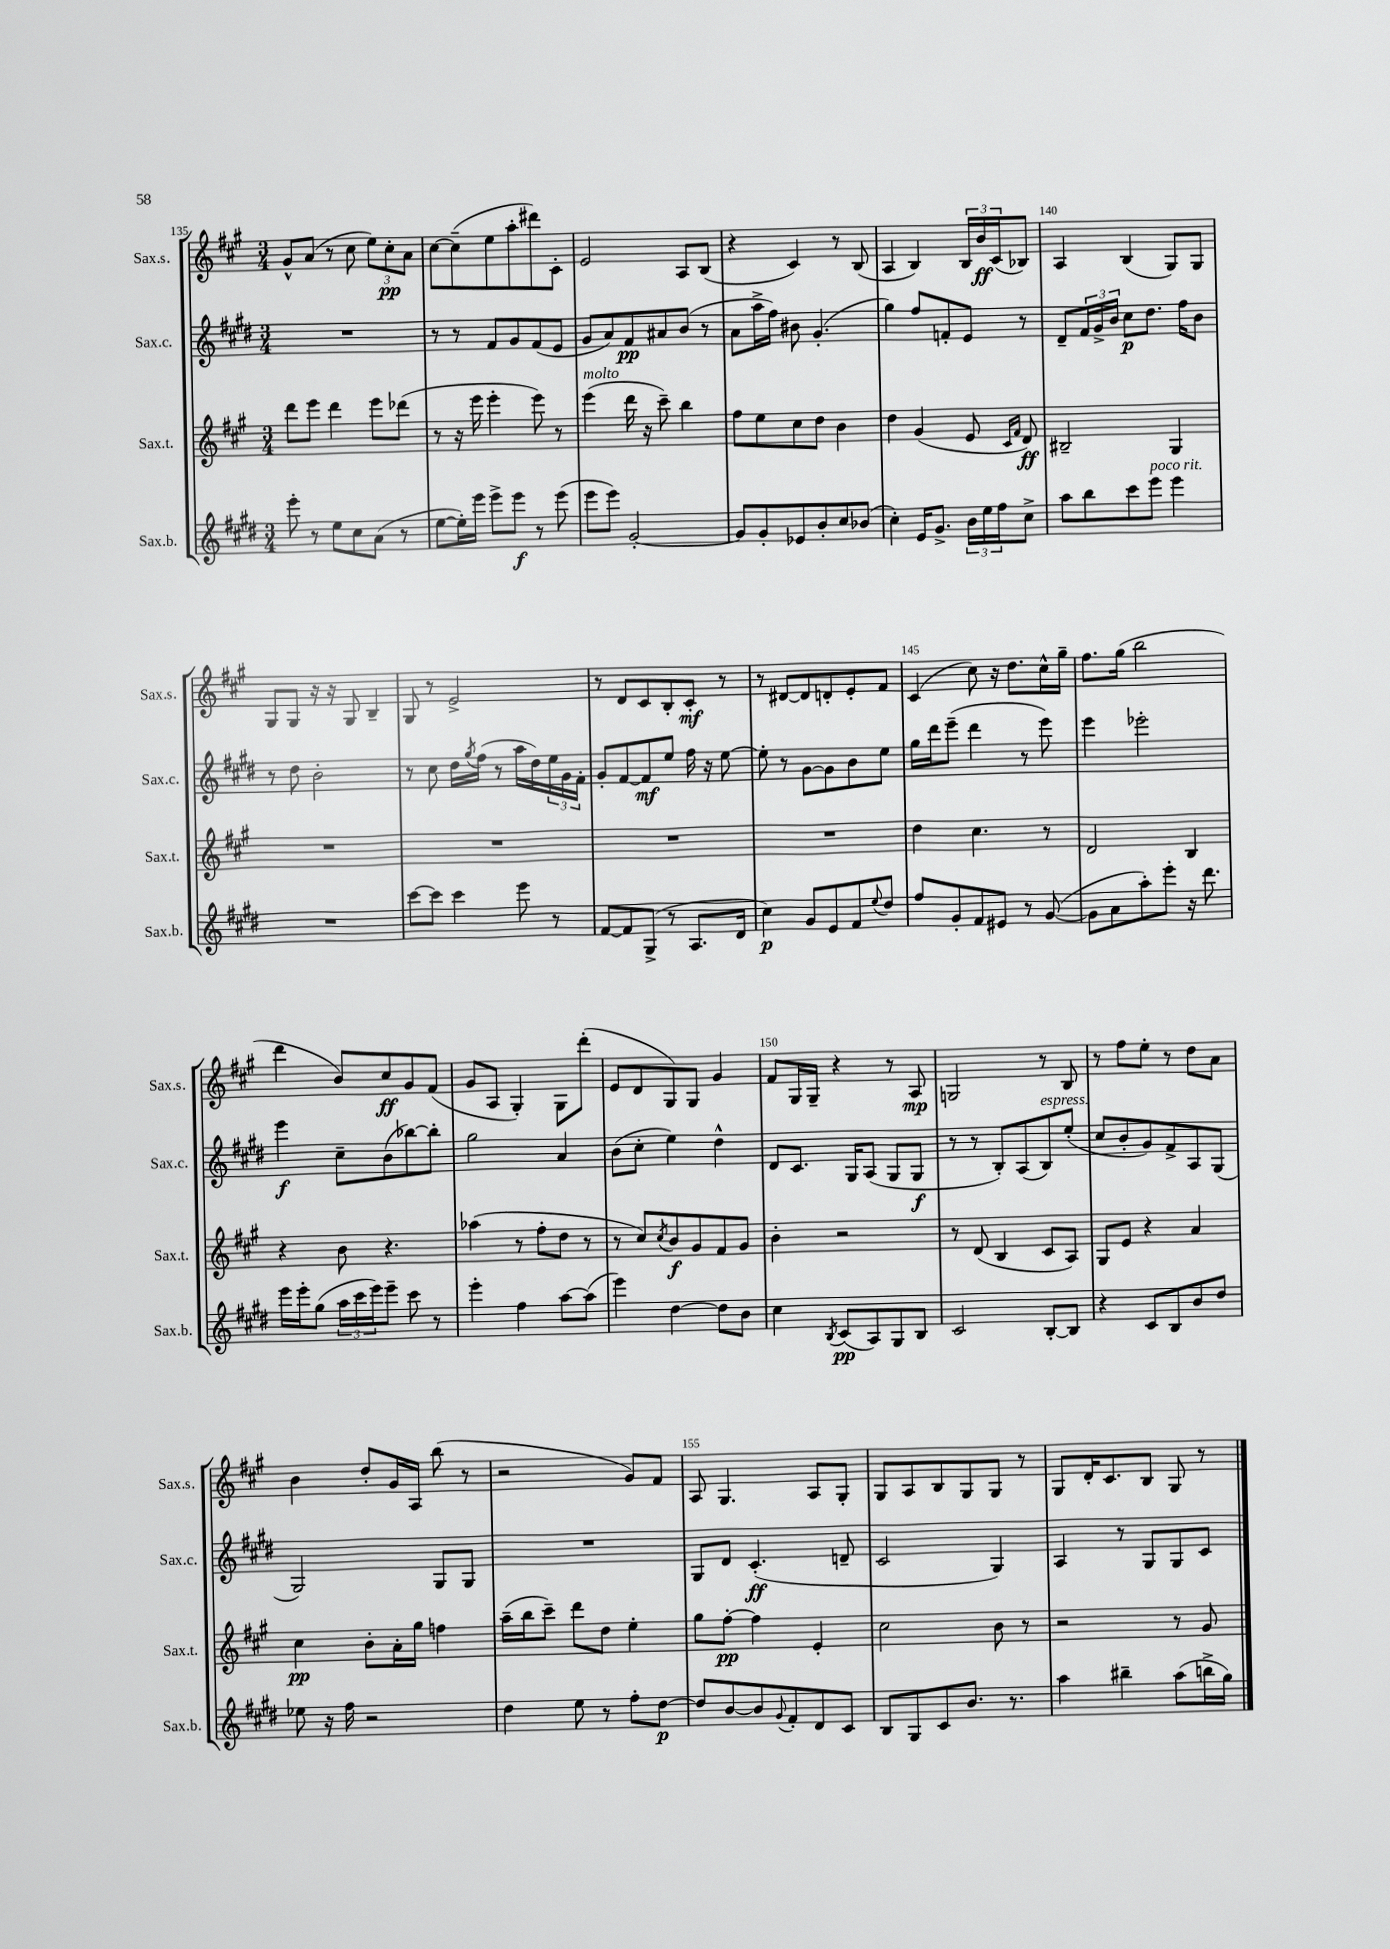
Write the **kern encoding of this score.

**kern	**dynam	**kern	**dynam	**kern	**dynam	**kern	**dynam
*part4	*part4	*part3	*part3	*part2	*part2	*part1	*part1
*staff4	*staff4	*staff3	*staff3	*staff2	*staff2	*staff1	*staff1
*I"Sax.b.	*	*I"Sax.t.	*	*I"Sax.c.	*	*I"Sax.s.	*
*I'Sax.b.	*	*I'Sax.t.	*	*I'Sax.c.	*	*I'Sax.s.	*
*clefG2	*	*clefG2	*	*clefG2	*	*clefG2	*
*k[f#c#g#d#]	*	*k[f#c#g#]	*	*k[f#c#g#d#]	*	*k[f#c#g#]	*
*M3/4	*	*M3/4	*	*M3/4	*	*M3/4	*
=135	=135	=135	=135	=135	=135	=135	=135
8eee'\	.	8ddd\L	.	2.r	.	8g#^^/L	.
8r	.	8eee\J	.	.	.	(8a/J	.
8ee\L	.	4ddd\	.	.	.	8r	.
8cc#\	.	.	.	.	.	8cc#\	.
(8a\J	.	8eee\L	.	.	.	12ee\L)	.
.	.	.	.	.	.	12cc#'\	pp
8r	.	(8ddd-X\J	.	.	.	.	.
.	.	.	.	.	.	12a\J	.
=136	=136	=136	=136	=136	=136	=136	=136
[8ee\L	.	8r	.	8r	.	[8cc#\L	.
16ee'\L])	.	16r	.	8r	.	(8cc#~\]	.
16eee\JJ	.	16eee\	.	.	.	.	.
8eee^\L	.	4eee'\	.	8f#/L	.	8ee\	.
8eee\J	f	.	.	8g#/	.	8aa'\	.
8r	.	8eee\)	.	(8f#/	.	8ddd#X\)	.
(8eee\	.	8r	.	8e/J	.	8c#'\J	.
=137	=137	=137	=137	=137	=137	=137	=137
!	!	!LO:TX:a:i:t=molto	!	!	!	!	!
8eee\L	.	(4eee\	.	8g#/L	.	2e/	.
8eee\J)	.	.	.	8a/)	.	.	.
[2g#'/	.	16ddd\	.	8f#/	pp	.	.
.	.	16r	.	.	.	.	.
.	.	8ccc#~\)	.	8a#X/	.	.	.
.	.	4bb\	.	(8b/J	.	8A/L	.
.	.	.	.	8r	.	(8B/J	.
=138	=138	=138	=138	=138	=138	=138	=138
8g#/L]	.	8ff#\L	.	8a\L	.	4r	.
8g#'/	.	8ee\	.	16aa^\L	.	.	.
.	.	.	.	16ff#\JJ)	.	.	.
8e-X/	.	8cc#\	.	8b#X\	.	4c#/)	.
8b'/	.	8dd\J	.	(4.g#'/	.	.	.
8cc#/	.	4b\	.	.	.	8r	.
(8b-X/J	.	.	.	.	.	(8B/	.
=139	=139	=139	=139	=139	=139	=139	=139
4cc#'\)	.	4dd\	.	4gg#\)	.	4A/	.
16e/KL	.	(4g#/	.	8ff#/L	.	4B/)	.
8.g#^/J	.	.	.	.	.	.	.
.	.	.	.	8fn'/	.	.	.
24b\LL	.	8e/	.	8e/J	.	24B/LL	.
24ee\	.	.	.	.	.	24b/	ff
24ff#\J	.	.	.	.	.	(24c#/J	.
.	.	16qqc#/LL	.	.	.	.	.
.	.	16qqf#/JJ	.	.	.	.	.
8cc#^\J	.	8d/)	ff	8r	.	8B-X/J)	.
=140	=140	=140	=140	=140	=140	=140	=140
8aa\L	.	2B#X~/	.	8d#~/L	.	4A/	.
8bb\	.	.	.	24f#/L	.	.	.
.	.	.	.	24g#^/	.	.	.
.	.	.	.	24b/JJ	.	.	.
8ccc#\	.	.	.	8cc#\L	p	(4B/	.
!LO:TX:a:i:t=poco rit.	!	!	!	!	!	!	!
8eee\J	.	.	.	8.dd#\J	.	.	.
4eee\	.	4G#/	.	.	.	8G#/L)	.
.	.	.	.	16ff#\KL	.	.	.
.	.	.	.	8b\J	.	8G#/J	.
!!LO:LB:g=z
=141	=141	=141	=141	=141	=141	=141	=141
2.r	.	2.r	.	8r	.	8G#/L	.
.	.	.	.	8dd#\	.	8G#/J	.
.	.	.	.	2b'\	.	16r	.
.	.	.	.	.	.	16r	.
.	.	.	.	.	.	8G#/	.
.	.	.	.	.	.	4B~/	.
=142	=142	=142	=142	=142	=142	=142	=142
[8ccc#\L	.	2.r	.	8r	.	8G#/	.
8ccc#\J]	.	.	.	8cc#\	.	8r	.
4ccc#\	.	.	.	16dd#\LL	.	2e^/	.
.	.	.	.	8qgg#/	.	.	.
.	.	.	.	(16ff#\JJ	.	.	.
.	.	.	.	8r	.	.	.
8eee\	.	.	.	16aa\LL	.	.	.
.	.	.	.	16dd#\)	.	.	.
8r	.	.	.	24ee\	.	.	.
.	.	.	.	24g#\	.	.	.
.	.	.	.	24f#'\JJ	.	.	.
=143	=143	=143	=143	=143	=143	=143	=143
[8f#/L	.	2.r	.	8g#'/L	.	8r	.
8f#/]	.	.	.	[8f#/	.	8d/L	.
(8G#^/J	.	.	.	8f#/]	mf	8c#/	.
8r	.	.	.	8ee/J	.	8B'/	.
8.A/L	.	.	.	16ff#\	.	8c#'/J	mf
.	.	.	.	16r	.	.	.
.	.	.	.	[8ee\	.	8r	.
16d#/Jk	.	.	.	.	.	.	.
=144	=144	=144	=144	=144	=144	=144	=144
4cc#\)	p	2.r	.	8ee'\]	.	8r	.
.	.	.	.	8r	.	[8d#X/L	.
8g#/L	.	.	.	[8g#\L	.	8d#/]	.
8e/	.	.	.	8g#\]	.	8dn'/	.
8f#/	.	.	.	8b\	.	8e'/	.
8qqee/	.	.	.	.	.	.	.
8dd#/J	.	.	.	8ee\J	.	8f#/J	.
=145	=145	=145	=145	=145	=145	=145	=145
8ff#/L	.	4dd\	.	16gg#\LL	.	(4c#/	.
.	.	.	.	16ddd#\J	.	.	.
8g#'/	.	.	.	(8eee~\J	.	.	.
8f#/	.	4.cc#\	.	4ddd#\	.	8cc#\)	.
8e#X/J	.	.	.	.	.	16r	.
.	.	.	.	.	.	8.dd\L	.
8r	.	.	.	8r	.	.	.
([8g#/	.	8r	.	8eee\)	.	16cc#^^\L	.
.	.	.	.	.	.	16gg#~\JJ	.
=146	=146	=146	=146	=146	=146	=146	=146
8g#\L]	.	2d/	.	4eee\	.	8.ff#\L	.
8a\	.	.	.	.	.	.	.
.	.	.	.	.	.	(16gg#\Jk	.
8aa'\)	.	.	.	2eee-X'\	.	2bb\	.
8eee'\J	.	.	.	.	.	.	.
16r	.	4B/	.	.	.	.	.
8.ddd#\	.	.	.	.	.	.	.
!!LO:LB:g=z
=147	=147	=147	=147	=147	=147	=147	=147
16eee\LL	.	4r	.	4eee\	f	4ddd\	.
16eee'\J	.	.	.	.	.	.	.
(8gg#\J	.	.	.	.	.	.	.
24aa\LL	.	8b\	.	8cc#~\L	.	8b/L)	.
24ccc#\	.	.	.	.	.	.	.
24eee\J)	.	.	.	.	.	.	.
8eee~\J	.	4.r	.	(8b\	.	8cc#/	ff
8ccc#\	.	.	.	[8bb-X\)	.	8g#/	.
8r	.	.	.	8bb-'\J]	.	(8f#/J	.
=148	=148	=148	=148	=148	=148	=148	=148
4eee'\	.	(4aa-X\	.	2gg#\	.	8g#/L	.
.	.	.	.	.	.	8A/J	.
4ff#\	.	8r	.	.	.	4G#'/)	.
.	.	8ff#'\L	.	.	.	.	.
[8aa\L	.	8dd\J	.	4a/	.	8G#\L	.
(8aa\J]	.	8r	.	.	.	(8ddd'\J	.
=149	=149	=149	=149	=149	=149	=149	=149
4eee\)	.	8r	.	(8b\L	.	8e/L	.
.	.	8cc#/L)	.	8cc#'\J	.	8d/	.
.	.	8qcc#/	.	.	.	.	.
[4dd#\	.	8b/	f	4ee\)	.	8G#/)	.
.	.	8g#/	.	.	.	8G#/J	.
8dd#\L]	.	8f#/	.	4dd#^^\	.	4g#/	.
8b\J	.	8g#/J	.	.	.	.	.
=150	=150	=150	=150	=150	=150	=150	=150
4cc#\	.	4b'\	.	8d#/L	.	8f#/L	.
.	.	.	.	8.c#/J	.	16G#/L	.
.	.	.	.	.	.	16G#~/JJ	.
8qB/	.	.	.	.	.	.	.
(8c#/L	pp	2r	.	.	.	4r	.
.	.	.	.	16G#/KL	.	.	.
8A/)	.	.	.	(8A/J	.	.	.
8G#/	.	.	.	8G#/L	.	8r	.
8B/J	.	.	.	8G#/J	f	8A/	mp
=151	=151	=151	=151	=151	=151	=151	=151
2c#/	.	8r	.	8r	.	2Gn/	.
.	.	(8d/	.	8r	.	.	.
.	.	4B/	.	8B'/L)	.	.	.
.	.	.	.	(8A/	.	.	.
!	!	!	!	!LO:TX:a:i:t=espress.	!	!	!
[8B'/L	.	8c#/L	.	8B/)	.	8r	.
8B/J]	.	8A/J)	.	(8ee'/J	.	8B/	.
=152	=152	=152	=152	=152	=152	=152	=152
4r	.	8G#/L	.	8cc#/L	.	8r	.
.	.	8e/J	.	8b'/	.	8ff#\L	.
8c#/L	.	4r	.	8g#/)	.	8ee'\J	.
8B/	.	.	.	8f#^/	.	8r	.
8b/	.	4a/	.	8A/	.	8dd\L	.
8dd#/J	.	.	.	(8G#/J	.	8a\J	.
!!LO:LB:g=z
=153	=153	=153	=153	=153	=153	=153	=153
8ee-X\	.	4cc#\	pp	2G#/)	.	4b\	.
16r	.	.	.	.	.	.	.
16ff#\	.	.	.	.	.	.	.
2r	.	8b'\L	.	.	.	8dd'/L	.
.	.	16a'\L	.	.	.	16g#/L	.
.	.	16gg#\JJ	.	.	.	16A/JJ	.
.	.	4ffn\	.	8G#/L	.	(8bb\	.
.	.	.	.	8G#/J	.	8r	.
=154	=154	=154	=154	=154	=154	=154	=154
4dd#\	.	(16aa~\LL	.	2.r	.	2r	.
.	.	16bb\J	.	.	.	.	.
.	.	8ccc#~\J)	.	.	.	.	.
8ee\	.	8ddd\L	.	.	.	.	.
8r	.	8dd\J	.	.	.	.	.
8ff#'\L	.	4ee'\	.	.	.	8g#/L)	.
[8dd#\J	p	.	.	.	.	8f#/J	.
=155	=155	=155	=155	=155	=155	=155	=155
8dd#/L]	.	8gg#\L	.	8G#/L	.	8A/	.
[8b/	.	[8ff#'\J	pp	8d#/J	.	4.G#/	.
8b/]	.	4ff#\]	.	(4.c#'/	ff	.	.
8qqg#/	.	.	.	.	.	.	.
8f#'/	.	.	.	.	.	.	.
8d#/	.	4e'/	.	.	.	8A/L	.
8c#/J	.	.	.	8dn~/	.	8G#'/J	.
=156	=156	=156	=156	=156	=156	=156	=156
8B/L	.	2cc#\	.	2c#/	.	8G#/L	.
8G#/	.	.	.	.	.	8A/	.
8c#/	.	.	.	.	.	8B/	.
8.b/J	.	.	.	.	.	8G#/	.
.	.	8b\	.	4G#/)	.	8G#/J	.
8.r	.	.	.	.	.	.	.
.	.	8r	.	.	.	8r	.
=157	=157	=157	=157	=157	=157	=157	=157
4aa\	.	2r	.	4A/	.	8G#/L	.
.	.	.	.	.	.	16d'/K	.
.	.	.	.	.	.	8.c#/	.
4bb#X~\	.	.	.	8r	.	.	.
.	.	.	.	8G#/L	.	8B/J	.
(8aa\L	.	8r	.	8G#/	.	8G#/	.
16bbn^\L	.	8g#/	.	8c#/J	.	8r	.
16gg#\JJ)	.	.	.	.	.	.	.
==	==	==	==	==	==	==	==
*-	*-	*-	*-	*-	*-	*-	*-
